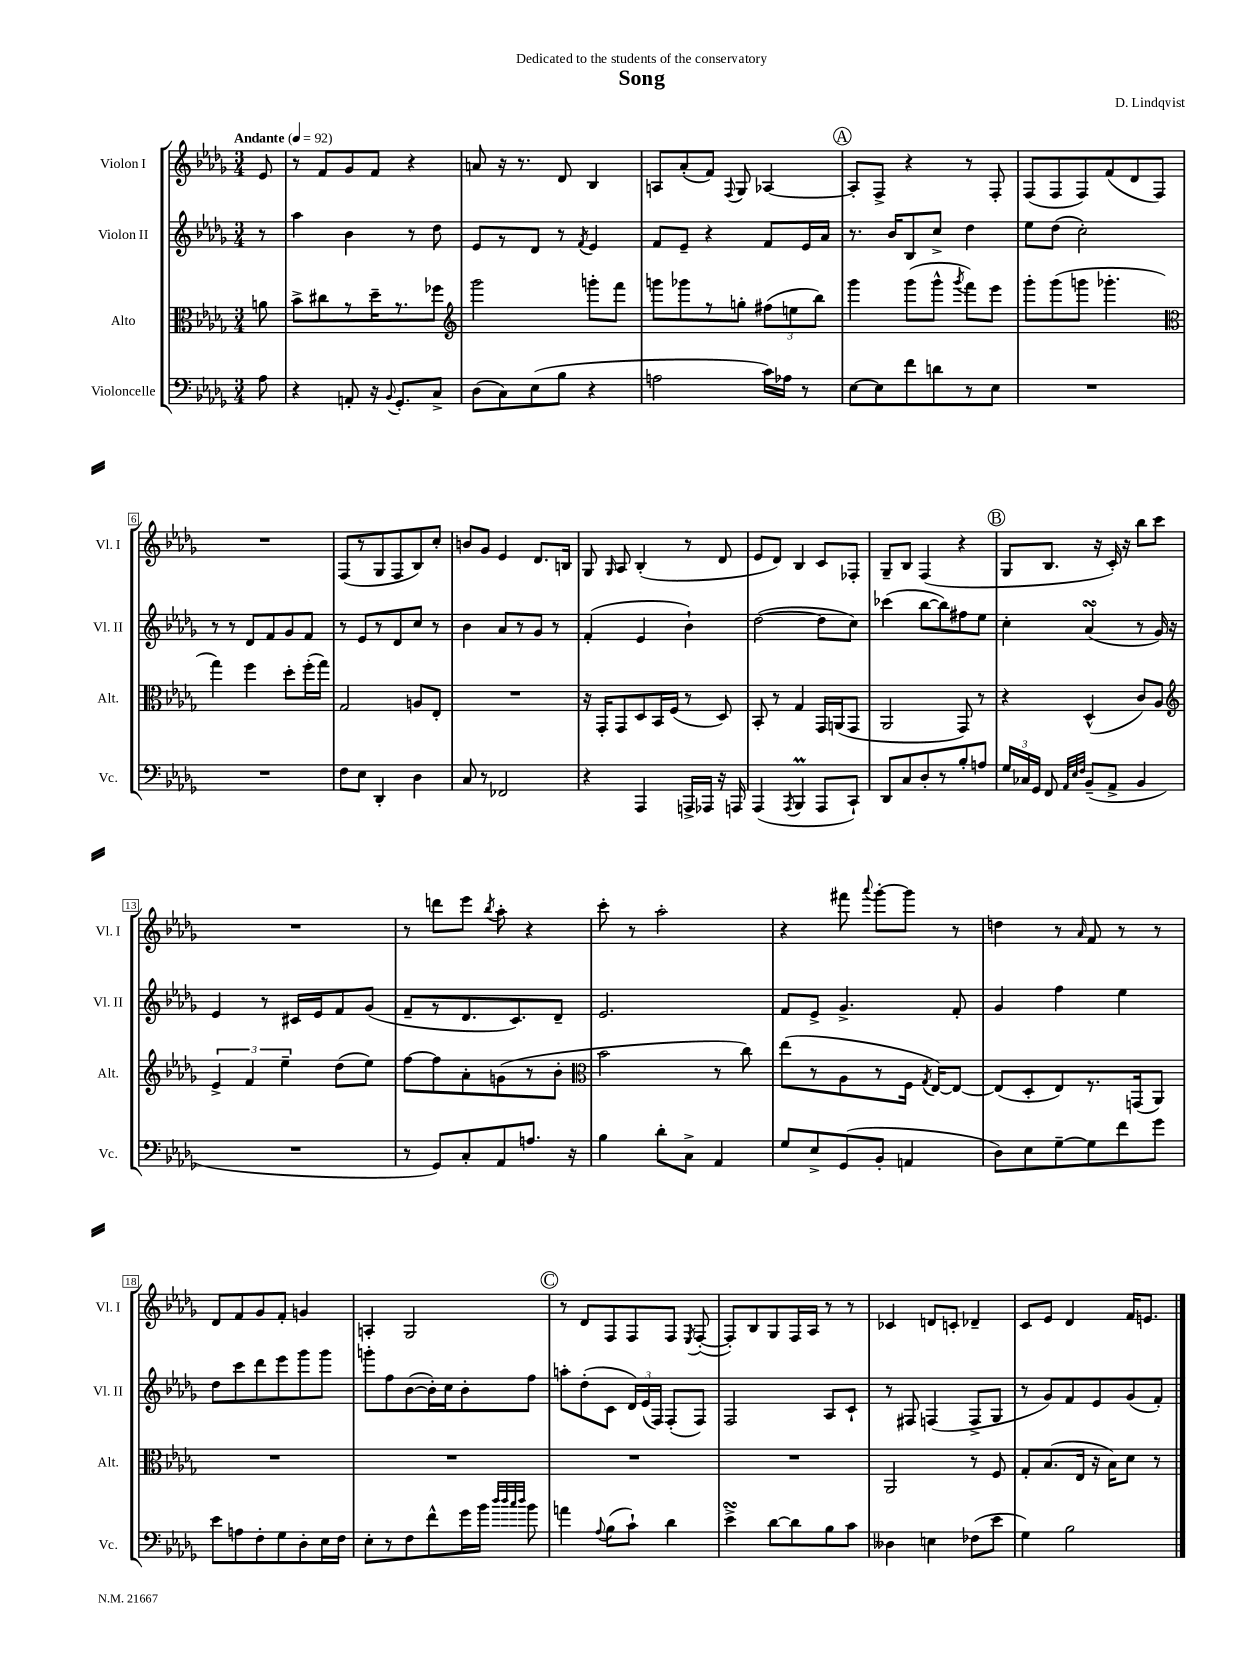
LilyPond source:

\header { title = "Song" composer = "D. Lindqvist" dedication = "Dedicated to the students of the conservatory" }
<<
\new StaffGroup <<
\new Staff = "s0" \with { instrumentName = "Violon I" shortInstrumentName = "Vl. I" } {
    \clef treble \key des \major \numericTimeSignature \time 3/4 \partial 8 \tempo "Andante" 4 = 92
    \autoBeamOff ees'8 |
    r8 f'8[ ges'8 f'8] r4 |
    a'8 r16 r8. des'8 bes4 |
    a8[ aes'8-.( f'8]) \appoggiatura { f8 } ges8 aes4~ |
    \mark \markup { \circle "A" } aes8[-. f8]-> r4 r8 f8-. |
    f8[( f8 f8) f'8( des'8 f8]) |
    R2. |
    f8[( r8 ges8 f8 bes8) c''8]-. |
    b'8[ ges'8] ees'4 des'8.[ b16] |
    ges8 \grace { ges16 } aes8 bes4-.( r8 des'8 |
    ees'8[ des'8]) bes4 c'8[ fes8]-. |
    ges8[-- bes8] f4( r4 |
    \mark \markup { \circle "B" } ges8[ bes8.] r16 c'16-.) r16 bes''8[ c'''8] |
    R2. |
    r8 d'''8[ ees'''8] \acciaccatura { bes''8 } aes''8-. r4 |
    c'''8-. r8 aes''2-. |
    r4 fis'''8 \appoggiatura { aes'''8 } ges'''8[~-. ges'''8] r8 |
    d''4 r8 \grace { aes'16 } f'8 r8 r8 |
    des'8[ f'8 ges'8 f'8]-. g'4 |
    a4-. ges2 |
    \mark \markup { \circle "C" } r8 des'8[ f8 f8 f8] \acciaccatura { ees8 } f8~-.( |
    f8[-.) bes8 ges8 f16 aes16] r8 r8 |
    ces'4 d'8[ c'8]-. des'4-- |
    c'8[ ees'8] des'4 f'16[ e'8.] \bar "|." |
}
\new Staff = "s1" \with { instrumentName = "Violon II" shortInstrumentName = "Vl. II" } {
    \clef treble \key des \major \numericTimeSignature \time 3/4 \partial 8
    \autoBeamOff r8 |
    aes''4 bes'4 r8 des''8 |
    ees'8[ r8 des'8] r8 \acciaccatura { f'8 } ees'4 |
    f'8[ ees'8]-- r4 f'8[ ees'16 aes'16] |
    \mark \markup { \circle "A" } r8. bes'16[ bes8 c''8]-> des''4 |
    ees''8[ des''8]( c''2-.) |
    r8 r8 des'8[ f'8 ges'8 f'8] |
    r8 ees'8[ r8 des'8 c''8] r8 |
    bes'4 aes'8[ r8 ges'8] r8 |
    f'4-.( ees'4 bes'4-!) |
    des''2~( des''8[ c''8]) |
    ces'''4( bes''8[~ bes''8) fis''8 ees''8] |
    \mark \markup { \circle "B" } c''4-. aes'4\turn( r8 ges'16) r16 |
    ees'4 r8 cis'16[ ees'16 f'8 ges'8]( |
    f'8[-- r8 des'8. c'8.) des'8]-- |
    ees'2. |
    f'8[ ees'8]-> ges'4.-> f'8-. |
    ges'4 f''4 ees''4 |
    des''8[ c'''8 des'''8 ees'''8 ges'''8 ges'''8] |
    g'''8[-. f''8 bes'8~( bes'16-.) c''16 bes'8-. f''8] |
    \mark \markup { \circle "C" } a''8[-. des''8-.( c'8] \tuplet 3/2 { des'16[) ees'16( f16]) } f8[-.( f8]) |
    f2 aes8[ c'8]-! |
    r8 fis8 f4( f8[-> ges8] |
    r8 ges'8[) f'8 ees'8 ges'8( f'8]-.) \bar "|." |
}
\new Staff = "s2" \with { instrumentName = "Alto" shortInstrumentName = "Alt." } {
    \clef alto \key des \major \numericTimeSignature \time 3/4 \partial 8
    \autoBeamOff a'8 |
    bes'8[-> cis''8 r8 des''16-- r8. fes''8] |
    \clef treble ges'''2 g'''8[-. f'''8] |
    g'''8[ ges'''8 r8 g''8]-. \tuplet 3/2 { fis''8[( e''8 bes''8]) } |
    \mark \markup { \circle "A" } ges'''4 ges'''8[( ges'''8]-^ \acciaccatura { ges'''8 } f'''8[) ees'''8] |
    ges'''8[-. ges'''8( g'''8] ges'''4.-. |
    \clef alto ges''4) f''4 des''8[-. f''16-.( ges''16]) |
    ges2 a8[ ees8]-. |
    R2. |
    r16 ges,16[-. ges,8 des8 bes,16 f16]( r8 des8) |
    bes,8-. r8 ges4 ges,16[ a,16( ges,8] |
    aes,2 ges,8) r8 |
    \mark \markup { \circle "B" } r4 des4-^( c'8[) aes8] |
    \clef treble \tuplet 3/2 { ees'4-> f'4 ees''4-- } des''8[( ees''8]) |
    f''8[~ f''8 aes'8-. g'8( r8 bes'8]-. |
    \clef alto bes'2 r8 c''8) |
    ees''8[( r8 aes8 r8 f16] \acciaccatura { ges8 } ees16[~) ees8]~ |
    ees8[( des8-. ees8) r8. g,16( aes,8]) |
    R2. |
    R2. |
    \mark \markup { \circle "C" } R2. |
    R2. |
    aes,2 r8 f8 |
    ges8[-. bes8.( ees16] r16 bes16[) des'8] r8 \bar "|." |
}
\new Staff = "s3" \with { instrumentName = "Violoncelle" shortInstrumentName = "Vc." } {
    \clef bass \key des \major \numericTimeSignature \time 3/4 \partial 8
    \autoBeamOff aes8 |
    r4 a,8-. r16 \appoggiatura { bes,8 } ges,8.[-. c8]-> |
    des8[( c8) ees8( bes8] r4 |
    a2 c'16[) aes16] r8 |
    \mark \markup { \circle "A" } ees8[~ ees8 f'8 d'8 r8 ees8] |
    R2. |
    R2. |
    f8[ ees8] des,4-. des4 |
    c8 r8 fes,2 |
    r4 aes,,4 a,,16[-> aes,,16] r16 a,,16 |
    aes,,4( \acciaccatura { aes,,8 } bes,,4\prall aes,,8[ c,8]-!) |
    des,8[ c8 des8-. r8 bes8-. a8] |
    \mark \markup { \circle "B" } \tuplet 3/2 { ges16[ ces16 ges,16] } f,8 \grace { aes,32[ ees32 f32] } bes,8[--( aes,8]-> bes,4 |
    R2. |
    r8 ges,8[) c8-. aes,8 a8.] r16 |
    bes4 des'8[-. c8]-> aes,4 |
    ges8[ ees8-> ges,8( bes,8]-. a,4 |
    des8[) ees8 ges8~-- ges8 f'8 ges'8] |
    ees'8[ a8 f8-. ges8 des8-. ees16 f16] |
    ees8[-. r8 f8 f'8-^ ges'16 bes'16] \grace { des''32[ des''32 c''32 des''32] } bes'8 |
    \mark \markup { \circle "C" } a'4 \appoggiatura { aes8 } bes8[( c'8]-!) des'4 |
    ees'4->\turn des'8[~ des'8 bes8 c'8] |
    deses4 e4 fes8[( ees'8] |
    ges4) bes2 \bar "|." |
}
>>
>>
\layout { \context { \Score \override BarNumber.stencil = #(make-stencil-boxer 0.1 0.3 ly:text-interface::print) } }
